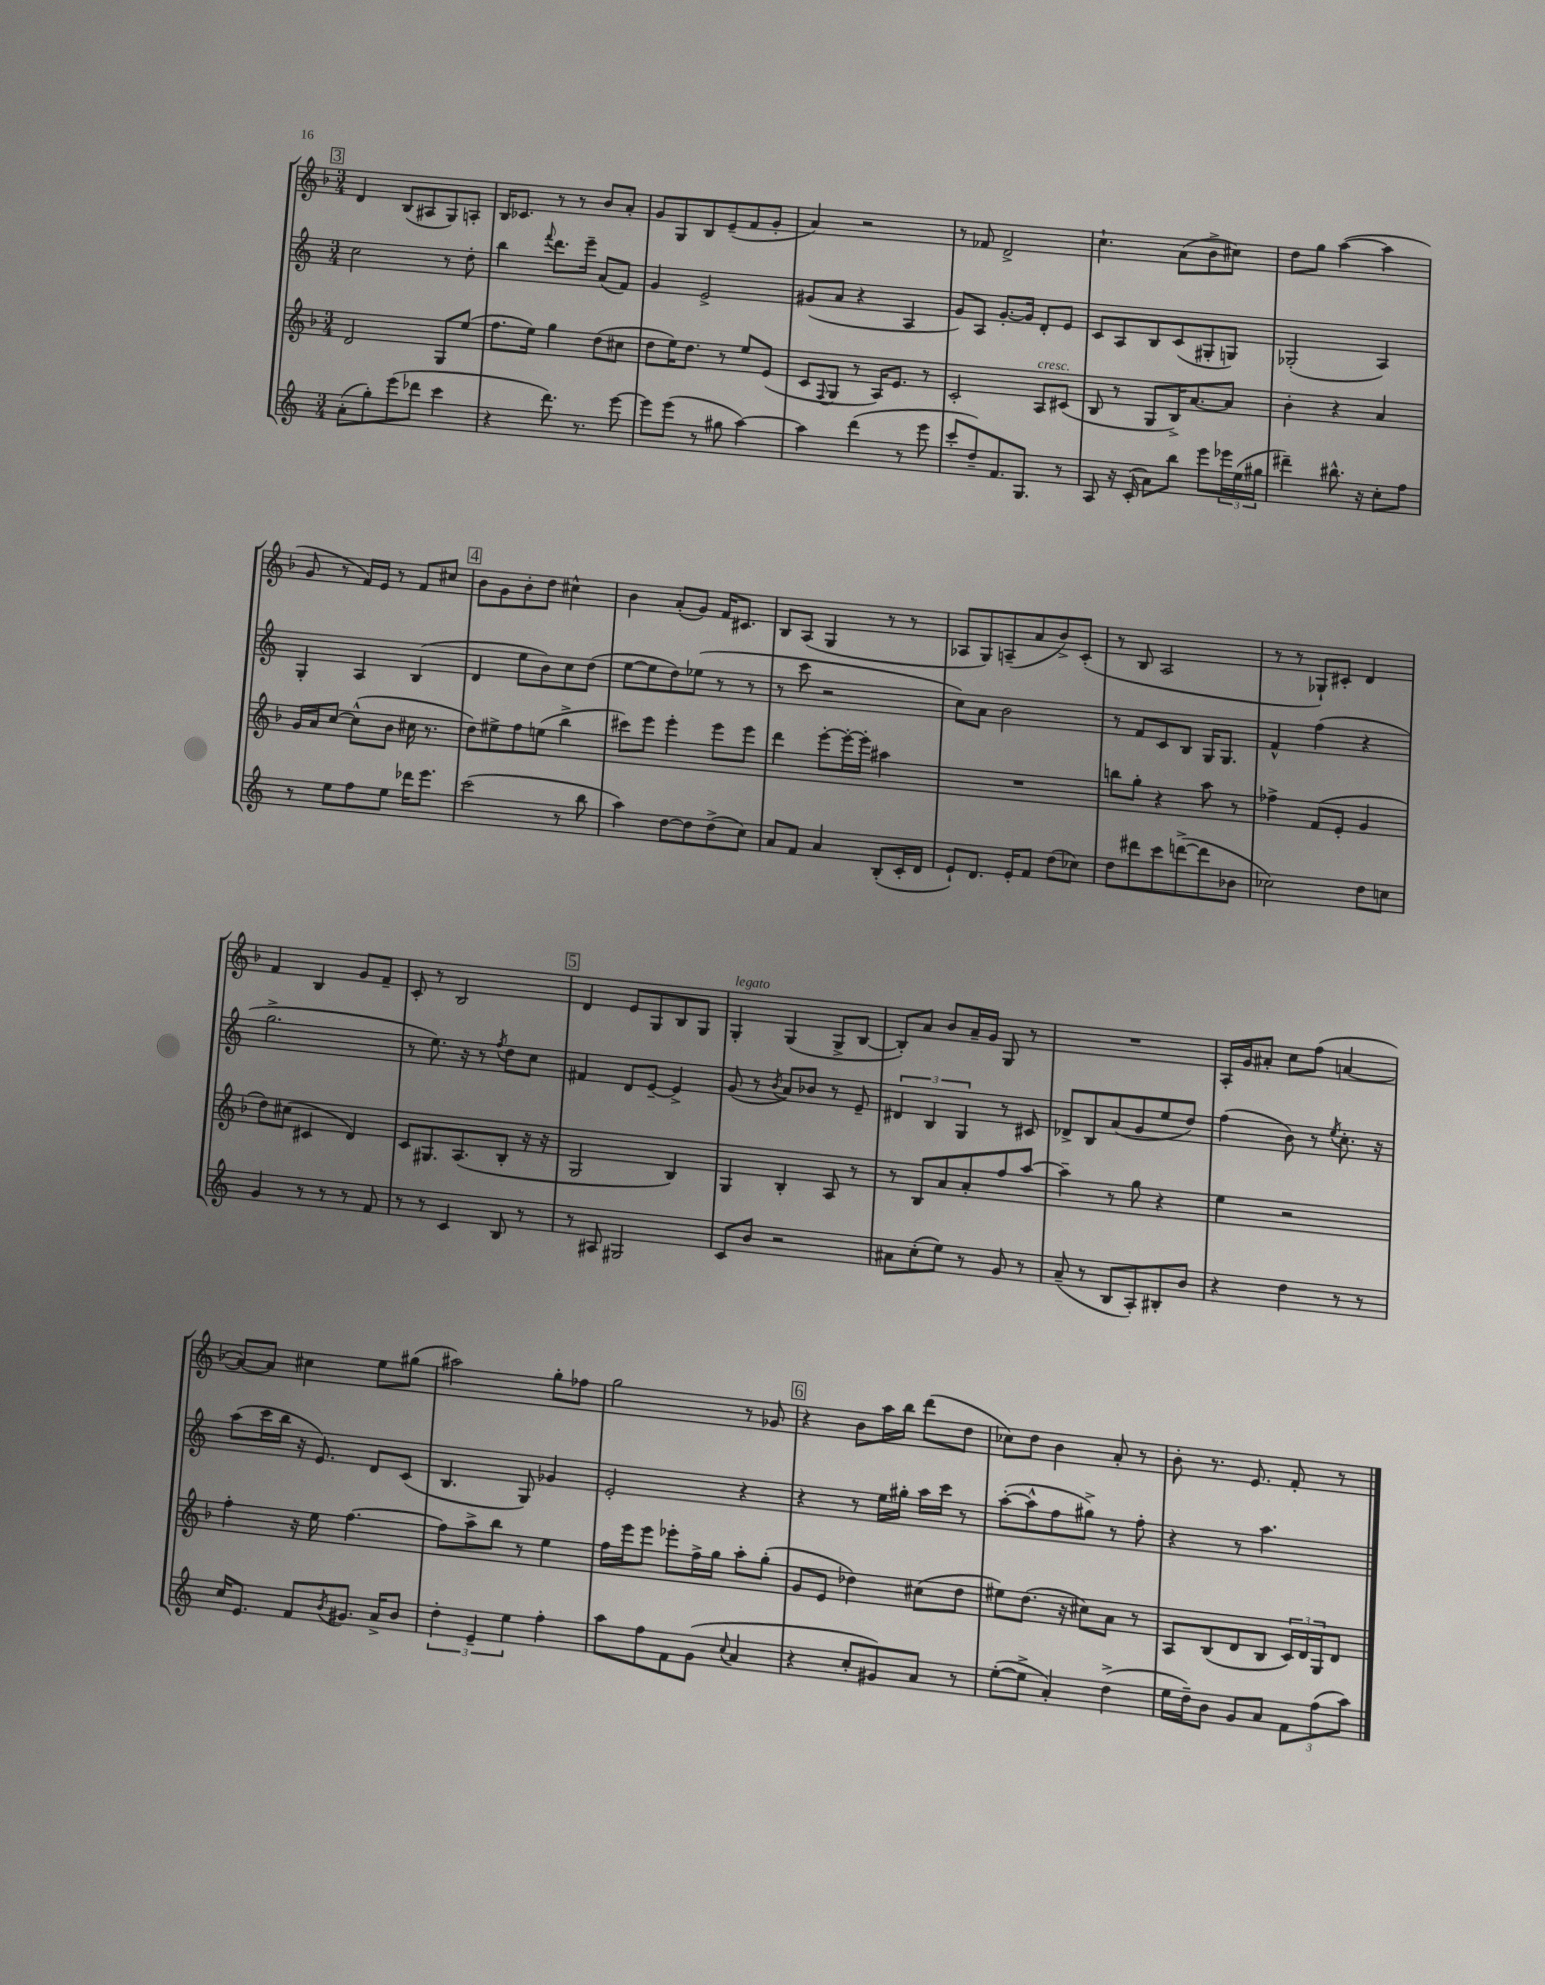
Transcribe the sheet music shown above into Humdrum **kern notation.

**kern	**kern	**kern	**kern
*staff4	*staff3	*staff2	*staff1
*clefG2	*clefG2	*clefG2	*clefG2
*k[]	*k[b-]	*k[]	*k[b-]
*M3/4	*M3/4	*M3/4	*M3/4
(8a'	2d	2cc	4d
8gg')	.	.	.
(8eee	.	.	(8B-
8ddd-	.	.	8A#
4ccc	8G	8r	8G)
.	(8ee	8dd'	8A'
=	=	=	=
4r	8.ff	4bb	16B-
.	.	.	8.c-
.	16ee)	.	.
.	.	8qqfff	.
8.ddd)	4gg	8.ddd	8r
.	.	.	8r
8.r	.	16eee~	.
.	(8dd	(8a	8b-
[8eee	8cc#	8f)	8a'
=	=	=	=
8eee]	8dd	4g	8g
(8eee	16ee)	.	8G
.	8.dd	.	.
8r	.	2e^	8B-
8gg#	8r	.	(8e~
[4aa)	8ee	.	8f
.	(8e	.	8g'
=	=	=	=
4aa]	8c	(8g#	4a)
.	8qqF	.	.
.	8G	8a	.
(4ddd	8r	4r	2r
.	16A)	.	.
.	8.e	.	.
8r	.	4A	.
8eee	8r	.	.
=	=	=	=
8ccc'	2c'	8g)	8r
8dd~)	.	8A	8f-
8.f	.	[8.g'	2d^
8.G	.	16g]	.
.	8A	8d'	.
8r	(8c#	8e	.
=	=	=	=
8A	8B-	8c	4.cc`
16r	8r	8A	.
(16c'	.	.	.
8a)	8G	8B	.
8bb	16B-^)	(8c	(8a
.	[8.a	.	.
8eee	.	8G#'	8b-^
24eee-	8a]	8G)	8cc#)
(24ee	.	.	.
24gg#	.	.	.
=	=	=	=
4ddd#~)	4b-'	(2G-'	8dd
.	.	.	8gg
8.bb#^^	4r	.	([4aa
16r	.	.	.
8cc'	4a	4A)	4aa]
8ff	.	.	.
=	=	=	=
8r	16g	4G'	8g
.	16a	.	.
8ee	[8cc	.	8r
8ff	(8cc^^]	4A	16f)
.	.	.	16e
8ee	8b-	.	8r
16ddd-	16cc#	(4B	8f
8.eee	8.r	.	.
.	.	.	8cc#
=	=	=	=
(2ccc	8dd)	4d	8b-
.	8ee#^	.	8g
.	8ff	8ee	8b-'
.	(8ee	8b)	8dd
8r	4bb-^	8cc	4cc#^^
8bb	.	(8dd	.
=	=	=	=
4aa)	8ccc#)	[8ee	4b-
.	8eee	8ee]	.
[8dd	4eee'	8dd)	(8a'
8dd]	.	(8ee-	8g)
(8dd^	8eee	8r	16f
.	.	.	8.c#
8cc)	8eee	8r	.
=	=	=	=
8a	4ddd	8r	8B-
8f	.	8ccc	(8A
4a	[8eee'	2r	4G
.	16eee'_	.	.
.	16eee']	.	.
(8B'	4aa#	.	8r
16c'	.	.	8r
16d	.	.	.
=	=	=	=
8e`)	2.r	8cc)	8A-
8.d	.	8a	8G)
.	.	2b	(8A~
16e'	.	.	.
8f	.	.	8a
(8dd	.	.	8b-^)
8cc-)	.	.	(8c'
=	=	=	=
8dd	8bb	8r	8r
8ddd#	8gg'	8f	8B-
8ccc	4r	8c	2A
([8ddd^	.	8B	.
8ddd]	8aa	16G	.
.	.	8.G	.
8b-	8r	.	.
=	=	=	=
2cc-)	4ff-^	4f^^	8r
.	.	.	8r
.	(8f	(4ff	8G-`)
.	8e'	.	8c#'
8dd	4g	4r	4d
8cc	.	.	.
=	=	=	=
4g	8dd)	2.gg^	4f
.	(8cc#	.	.
8r	4c#	.	4B-
8r	.	.	.
8r	4d)	.	8g
8f	.	.	8f~
=	=	=	=
8r	8c	8r	8c'
8r	8.G#	8.ee)	8r
4c	.	.	2B-
.	(8.A	16r	.
.	.	8r	.
.	.	8qff	.
8B	8B-'	8dd	.
8r	16r	8cc	.
.	16r	.	.
=	=	=	=
8r	2G	4f#	4d
8A#	.	.	.
2G#	.	8d	8e
.	.	[8e~	8G
.	4B-)	4e^]	8B-
.	.	.	8G
=	=	=	=
8c	4G	(8g	4G'
8b	.	8r	.
.	.	8qb	.
2r	4B-'	8a)	(4G
.	.	8b-	.
.	8A	8r	8G^
.	8r	8e~	[8B-
=	=	=	=
8a#	8r	6d#	8B-'])
(8cc'	8B-	.	8a
.	.	6B	.
8ee)	8a	.	8b-
.	.	6G	.
8r	8a'	.	16a~
.	.	.	16g
8g	8ff	8r	8G
8r	[8aa	8c#	8r
=	=	=	=
(8a~	4aa~]	8d-^	2.r
8r	.	8B	.
8B	8r	(8a	.
8A')	8gg	8g	.
8B#'	4r	8ee	.
8b	.	8dd)	.
=	=	=	=
4r	4ee	(4ff	16A'
.	.	.	16g
.	.	.	8a#'
4dd	2r	8b)	8cc
.	.	8r	(8ff
.	.	8qee	.
8r	.	8.cc'	[4a
8r	.	.	.
.	.	16r	.
=	=	=	=
16cc	4ff'	(8aa	8a_)
8.e	.	.	.
.	.	16ccc	8a]
.	.	16bb	.
8f	16r	16r	4cc#
.	16ee	8.e)	.
8qb	.	.	.
8.g#	[4.ff	.	.
.	.	8d	8ee
16a^	.	.	.
8b	.	(8c	(8gg#
=	=	=	=
6dd'	8ff]	4.B	2aa#)
.	8aa^	.	.
6e~	.	.	.
.	8bb-	.	.
6ee	.	.	.
.	8r	8G)	.
4ff'	4ee	4g-	8gg'
.	.	.	8ff-
=	=	=	=
8aa	16ff	2e'	2gg
.	16eee	.	.
8ff	8eee	.	.
8f	8eee-'	.	.
(8g	16ff^	.	.
.	16gg	.	.
8qqcc	.	.	.
4a	8aa'	4r	8r
.	(8gg'	.	8g-
=	=	=	=
4r	8g	4r	4r
.	8e	.	.
8cc'	4dd-)	8r	8b-
8g#)	.	16ee	16aa
.	.	16gg#'	16bb-
8a	(8cc#	16aa	(8ddd
.	.	16ccc	.
8r	8dd-	8r	8dd
=	=	=	=
([8ee'	8ee#)	([8aa'	8cc-)
8ee^]	(8.dd	8aa^^]	8dd
4a')	.	8ff	4b-
.	16r	.	.
.	8cc#)	8gg#^)	.
(4dd^	8a	8r	8a'
.	8r	8ff'	8r
=	=	=	=
16ee	8A	4r	8b-'
16dd~)	.	.	.
8b	(8B-	.	8.r
8g	8d	8r	.
.	.	.	8.e
8a	8B-	4.aa	.
12f	24c)	.	8f'
.	24d	.	.
(12ff	24G	.	.
.	8d	.	8r
12aa)	.	.	.
==	==	==	==
*-	*-	*-	*-
